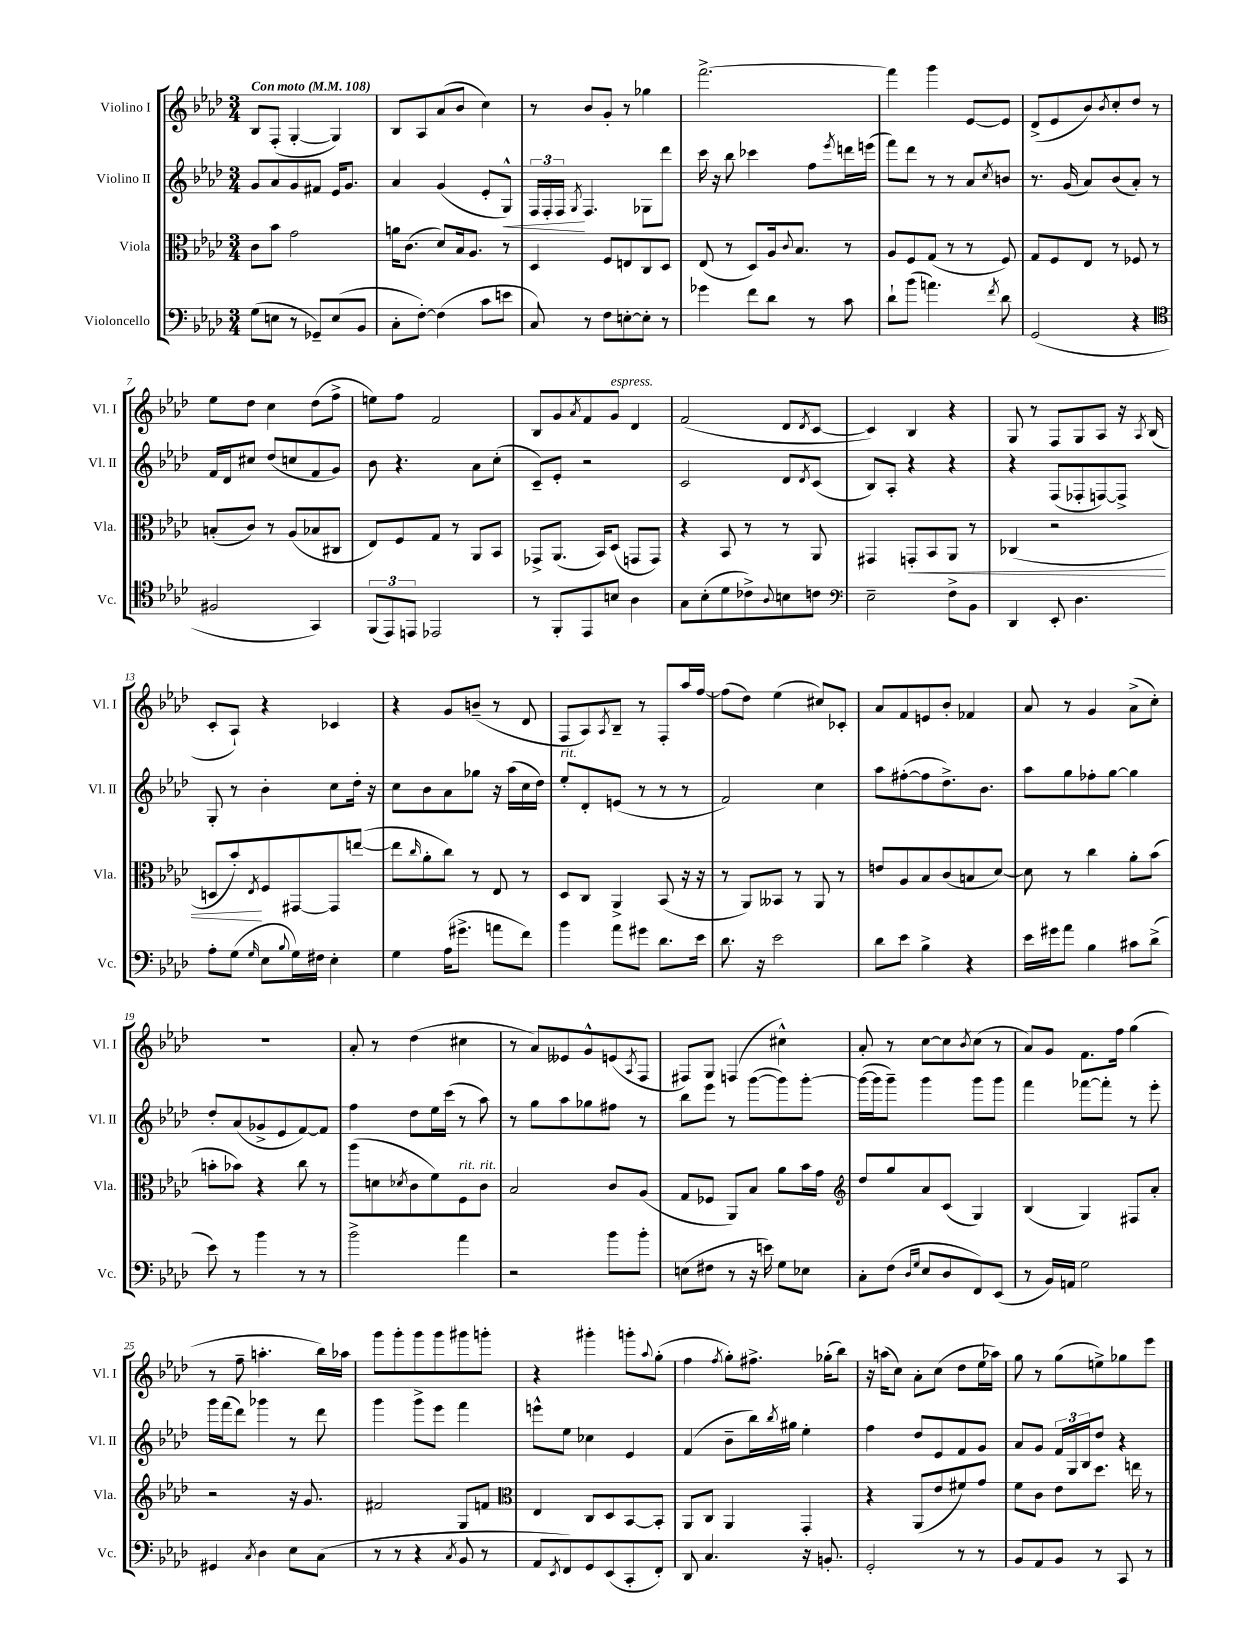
<<
\new StaffGroup <<
\new Staff = "s0" \with { instrumentName = "Violino I" shortInstrumentName = "Vl. I" } {
    \clef treble \key aes \major \numericTimeSignature \time 3/4 \tempo "Con moto" 4 = 108
    bes8 f8-.( g4~-. g4) |
    bes8 aes8 aes'8( bes'8 c''4) |
    r8 bes'8 g'8-. r8 ges''4 |
    f'''2.~-> |
    f'''4 g'''4 ees'8~ ees'8 |
    des'8->( ees'8 bes'8) \acciaccatura { bes'8 } c''8-. des''8 r8 |
    ees''8 des''8 c''4 des''8( f''8-> |
    e''8) f''8 f'2 |
    bes8 g'8 \acciaccatura { aes'8 } f'8 g'8^\markup { \italic "espress." } des'4 |
    f'2( des'8 \acciaccatura { des'8 } c'8~ |
    c'4) bes4 r4 |
    g8 r8 f8 g8 aes8 r16 \acciaccatura { aes8 } bes16( |
    c'8-. aes8-!) r4 ces'4 |
    r4 g'8 b'8--( r8 des'8 |
    f8 aes8) \acciaccatura { aes8 } bes8-- r8 f8-. aes''16 f''16~ |
    f''8( des''8) ees''4( cis''8) ces'8-. |
    aes'8 f'8 e'8 bes'8-. fes'4 |
    aes'8 r8 g'4 aes'8->( c''8-.) |
    R2. |
    aes'8-. r8 des''4( cis''4 |
    r8 aes'8) eeses'8 g'8-^ e'8( \acciaccatura { aes8 } f8 |
    fis8) g8 f4( cis''4-^) |
    aes'8-. r8 c''8~ c''8 \acciaccatura { bes'8 } c''8( r8 |
    aes'8) g'8 f'8. f''16 g''4( |
    r8 f''8-- a''4.-. bes''16) aes''16 |
    g'''8 g'''8-. g'''8 g'''8 gis'''8 g'''8-. |
    r4 gis'''4-. g'''8-. \appoggiatura { aes''8 } g''8-.( |
    f''4 \acciaccatura { f''8 } g''8-.) fis''8.-> ges''16-.( bes''8) |
    r16 a''16( c''8) aes'8-. c''8( des''8 ees''16 aes''16) |
    g''8 r8 g''8( e''8->) ges''8 ees'''8 \bar "|." |
}
\new Staff = "s1" \with { instrumentName = "Violino II" shortInstrumentName = "Vl. II" } {
    \clef treble \key aes \major \numericTimeSignature \time 3/4
    g'8 aes'8 g'8 fis'8 ees'16 g'8. |
    aes'4 g'4( ees'8-. g8-^\<) |
    \tuplet 3/2 { f16 f16-. f16\! } \acciaccatura { g8 } f4. ges8 des'''8 |
    c'''16 r16 bes''8 ces'''4 f''8 \acciaccatura { ees'''8 } d'''16 e'''16( |
    f'''8) des'''8 r8 r8 aes'8 \acciaccatura { c''8 } b'8 |
    r8. g'16( aes'8) bes'8( aes'8-.) r8 |
    f'16 des'16 cis''8 des''8( c''8 f'8 g'8) |
    bes'8 r4. aes'8 c''8-.( |
    c'8--) ees'8-. r2 |
    c'2 des'8 \acciaccatura { des'8 } c'8( |
    bes8) aes8-. r4 r4 |
    r4 f8( fes8-. f8~) f8-> |
    g8-. r8 bes'4-. c''8 des''16-. r16 |
    c''8 bes'8 aes'8 ges''8 r16 aes''16( c''16 des''16) |
    ees''8-.^\markup { \italic "rit." } des'8-. e'8( r8 r8 r8 |
    f'2) c''4 |
    aes''8 fis''8~-.( fis''8 des''8.->) bes'8. |
    aes''8 g''8 fes''8-. g''8~ g''4 |
    des''8-. aes'8( ges'8-> ees'8 f'8~) f'8 |
    f''4 des''8 ees''16 c'''16( r8 aes''8) |
    r8 g''8 aes''8 ges''8 fis''8 r8 |
    bes''8 ees'''8 r8 g'''8~( g'''8) g'''8~-. |
    g'''16~( g'''16 g'''8--) g'''4 g'''8 g'''8 |
    f'''4 fes'''8~ fes'''8-. r8 ees'''8-. |
    g'''16 f'''16( des'''8) ges'''4 r8 des'''8 |
    g'''4 g'''8-> ees'''8 f'''4 |
    e'''8-^ ees''8 ces''4 ees'4 |
    f'4( bes'8-- bes''16) \acciaccatura { bes''8 } gis''16 ees''4-. |
    f''4 des''8 ees'8 f'8 g'8 |
    aes'8 g'8 \tuplet 3/2 { f'16 g16 bes16 } des''8 r4 \bar "|." |
}
\new Staff = "s2" \with { instrumentName = "Viola" shortInstrumentName = "Vla." } {
    \clef alto \key aes \major \numericTimeSignature \time 3/4
    c'8 bes'8 g'2 |
    a'16 c'8.( des'8) bes16 aes8. r8 |
    des4 f8 e8 c8 des8 |
    ees8( r8 des8) aes16 \appoggiatura { c'8 } bes8. r8 |
    aes8 f8 g8( r8 r8 f8) |
    g8 f8 ees8 r8 fes8 r8 |
    b8-.( c'8) r8 aes8( bes8 cis8 |
    ees8) f8 g8 r8 aes,8 bes,8 |
    ges,8-> aes,8.( bes,16) des8( g,8 g,8) |
    r4 bes,8 r8 r8 aes,8 |
    gis,4 g,8-.\< bes,8 aes,8 r8 |
    ces4( r2 |
    d8 bes'8-.\!) \acciaccatura { ees8 } f8 gis,8~ gis,8 e''8~( |
    e''8 \grace { c''16 } aes'8-. c''8) r8 ees8 r8 |
    des8 c8 aes,4-> bes,8( r16 r16 |
    r8 aes,8) beses,8 r8 aes,8 r8 |
    e'8 aes8 bes8 c'8( b8 des'8~) |
    des'8 r8 c''4 aes'8-. bes'8( |
    b'8-. bes'8) r4 c''8 r8 |
    aes''8( d'8 \acciaccatura { des'8 } c'8 f'8) f8^\markup { \italic "rit." } c'8^\markup { \italic "rit." } |
    bes2 c'8 aes8( |
    g8 fes8 aes,8) bes8 aes'8 bes'16 g'16 |
    \clef treble des''8 g''8 aes'8 c'8( g4) |
    bes4( g4) fis8 aes'8-. |
    r2 r16 g'8. |
    fis'2 g8 f'8 |
    \clef alto ees4 c8 des8 bes,8~ bes,8-. |
    aes,8 c8 aes,4 g,4-. |
    r4 aes,8( ees'8 fis'8) g'8 |
    f'8 c'8 ees'8 des''8. e''16 r8 \bar "|." |
}
\new Staff = "s3" \with { instrumentName = "Violoncello" shortInstrumentName = "Vc." } {
    \clef bass \key aes \major \numericTimeSignature \time 3/4
    g8( e8 r8 ges,8--) e8( bes,8 |
    c8-. f8~-.) f4( c'8 e'8 |
    c8) r8 f8 e8~-. e8-. r8 |
    ges'4 f'8 des'8 r8 c'8 |
    des'8-! bes'8( a'4.) \acciaccatura { f'8 } des'8 |
    g,2( r4 |
    \clef tenor fis2 g,4) |
    \tuplet 3/2 { f,8( ees,8) e,8 } ees,2 |
    r8 f,8-. ees,8 b8 aes4 |
    g8 bes8-.( des'8 ces'8->) \appoggiatura { aes8 } b8 c'8 |
    \clef bass ees2-- f8-> bes,8 |
    des,4 ees,8-. des4. |
    aes8-. g8( \grace { g16 } ees8 \appoggiatura { bes8 } g16) fis16 ees4-. |
    g4 aes16( gis'8.-> a'8 f'8) |
    bes'4 aes'8 gis'8 des'8. ees'16 |
    des'8. r16 ees'2 |
    des'8 ees'8 bes4-> r4 |
    ees'16 gis'16 aes'8 bes4 cis'8 des'8->( |
    ees'8) r8 bes'4 r8 r8 |
    bes'2-> aes'4 |
    r2 bes'8 bes'8-. |
    e8( fis8 r8 r16 e'16) g8 ees8 |
    c8-. f8( \grace { des16 g16 } ees8 des8 f,8) ees,8( |
    r8 bes,16) a,16 g2 |
    gis,4 \acciaccatura { c8 } des4 ees8 c8( |
    r8 r8 r4 \acciaccatura { c8 } bes,8 r8 |
    aes,8 \acciaccatura { ees,8 } f,8) g,8 ees,8( c,8-. f,8-.) |
    des,8 c4. r16 b,8.-. |
    g,2-. r8 r8 |
    bes,8 aes,8 bes,8 r8 c,8 r8 \bar "|." |
}
>>
>>
